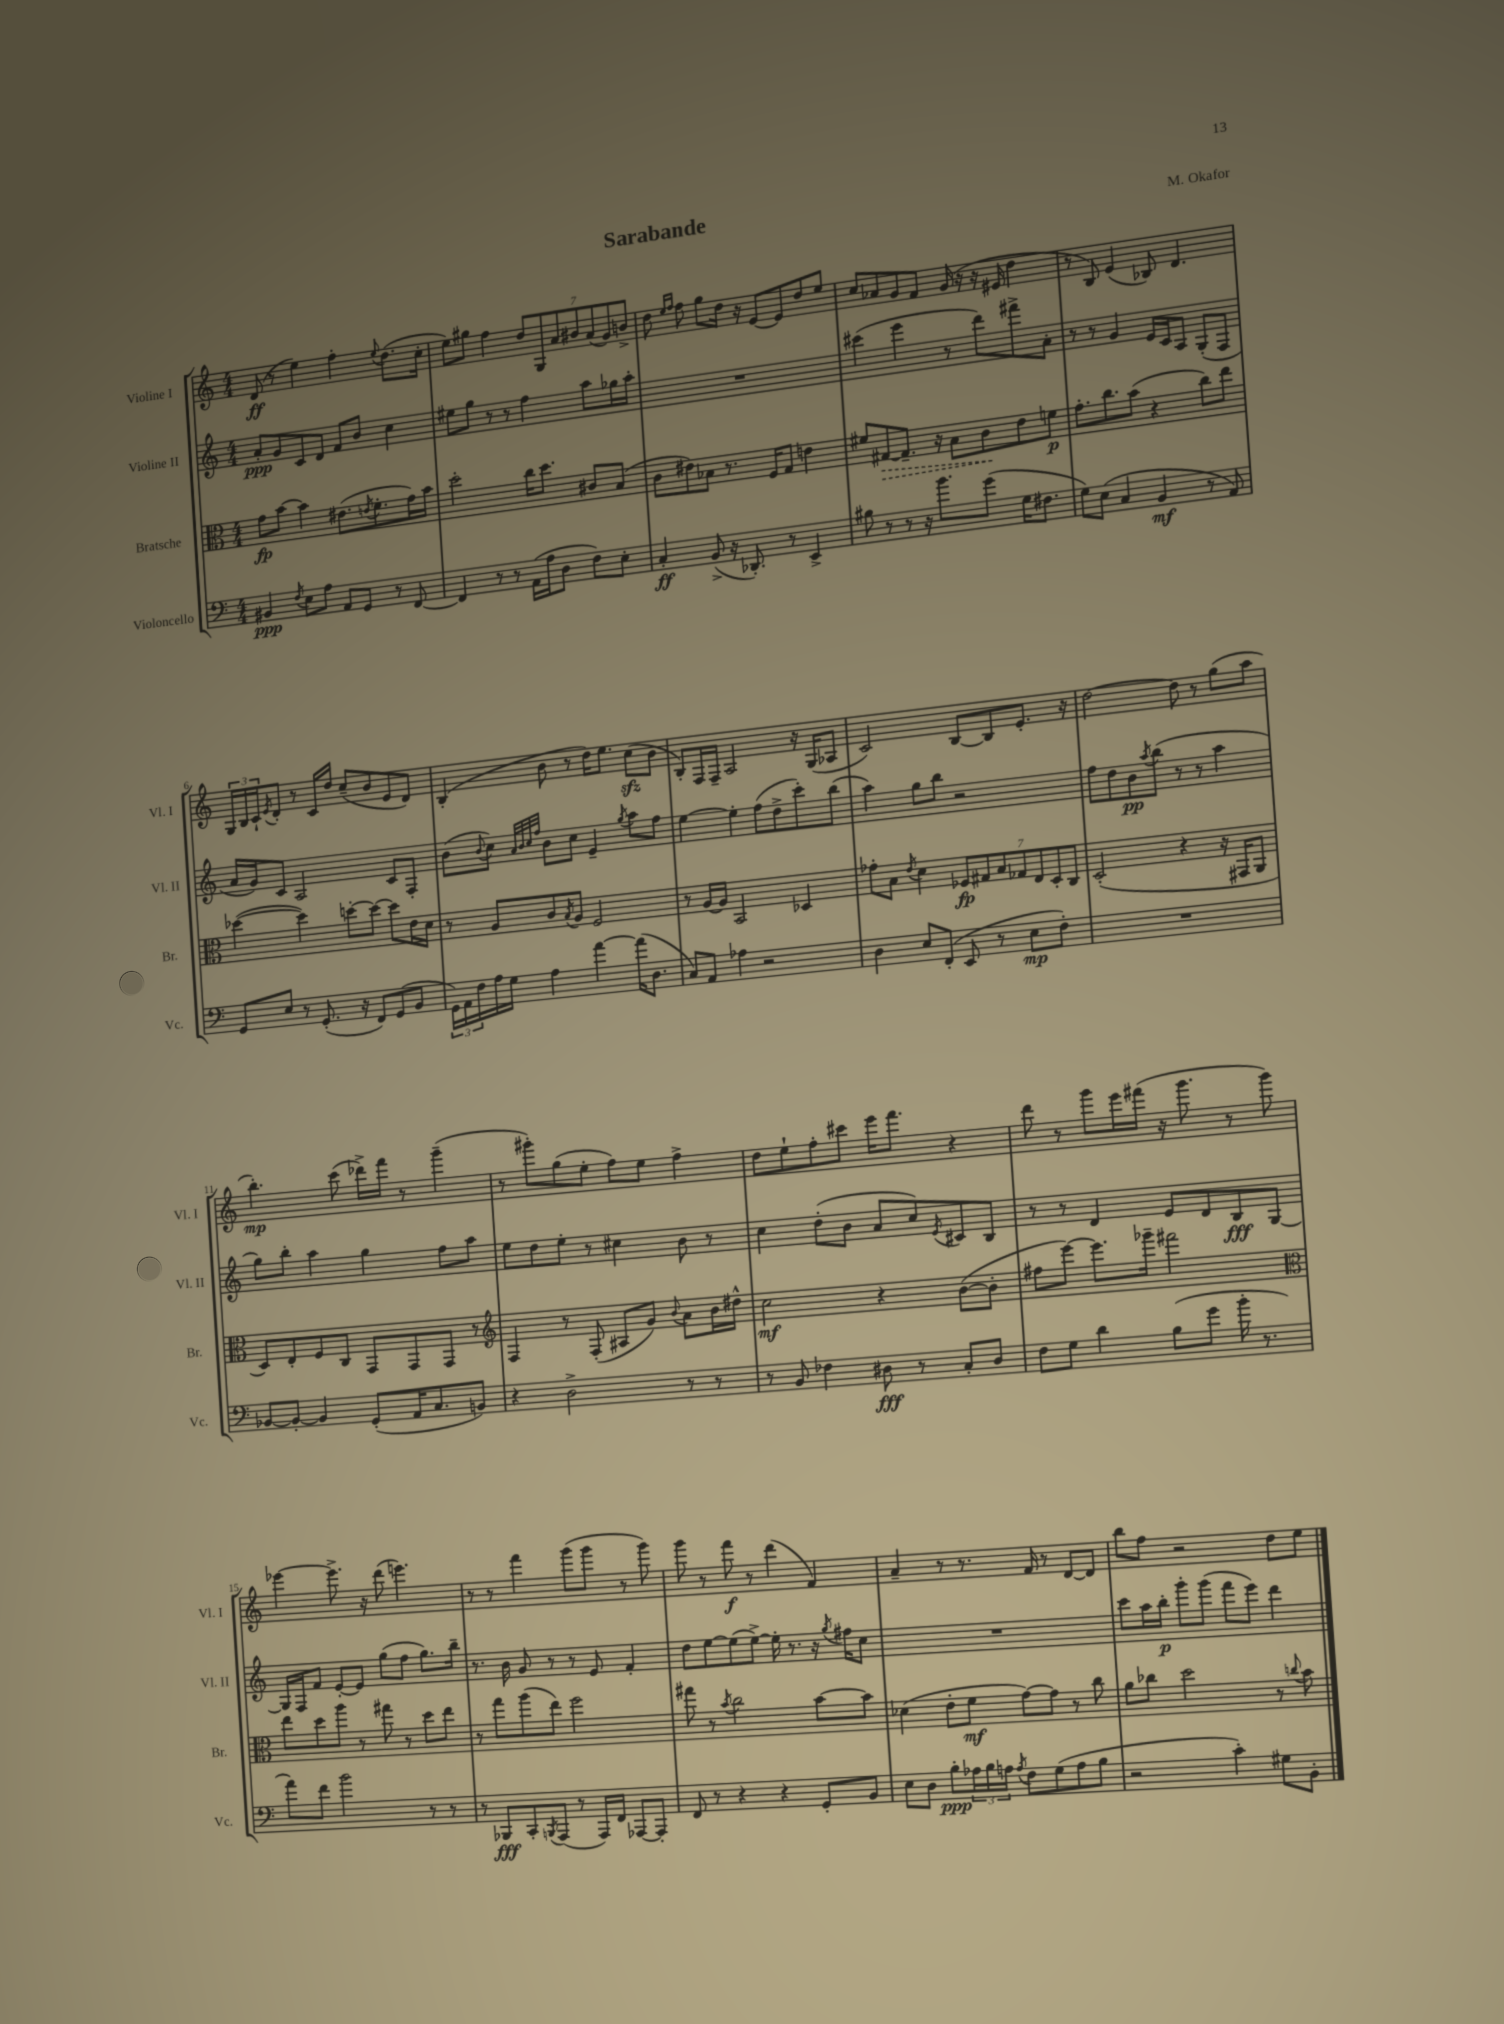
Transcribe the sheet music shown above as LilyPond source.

\header { title = "Sarabande" composer = "M. Okafor" }
<<
\new StaffGroup <<
\new Staff = "s0" \with { instrumentName = "Violine I" shortInstrumentName = "Vl. I" } {
    \clef treble \key c \major \numericTimeSignature \time 4/4
    d'8\ff( r8 e''4) f''4-. \appoggiatura { e''8 } d''8.( c''16-. |
    e''8) gis''8 f''4 \tuplet 7/4 { d''8 g8 a'8 bis'8 a'8( g'8) b'8-> } |
    d''8 \grace { e''16 f''16 } f''8 g''8 d''16 r16 e'8~ e'8 d''8 e''8 |
    c''8 aes'8 g'8 f'8 g'16( r16 r16 eis'16 d''4 |
    r8 b8) e'4( bes8) d'4. |
    \tuplet 3/2 { g16 b16 c'16-! } \acciaccatura { e'8 } d'8-. r8 c'16 d''16 c''8--( b'8 e'8 d'8) |
    b4-.( b'8 r8 d''16) e''8. c''8\sfz( b'8 |
    b8-.) f16 f16-- a2 r16 g16( aes8 |
    c'2) b8~ b8 e'8.-. r16 |
    d''2~ d''8 r8 g''8( a''8 |
    b''4.-.\mp) c'''8( des'''16->) f'''16 r8 g'''4--( |
    r8 gis'''8-.) g''8( e''8-. f''8) e''8 f''4-> |
    d''8 e''8-! f''8-. cis'''8 e'''16 f'''8. r4 |
    d'''8 r8 g'''8 e'''16 fis'''16( r16 g'''8. r8 g'''8) |
    ees'''4~ ees'''8.-> r16 d'''8( e'''4.) |
    r8 r8 f'''4 g'''8( g'''8 r8 g'''8) |
    g'''8 r8 f'''8\f r8 d'''4( f'4) |
    a'4-- r8 r8. f'16 r8 d'8~ d'8 |
    b''8 f''8 r2 d''8 e''8 \bar "|." |
}
\new Staff = "s1" \with { instrumentName = "Violine II" shortInstrumentName = "Vl. II" } {
    \clef treble \key c \major \numericTimeSignature \time 4/4
    a'8-.\ppp g'8 c'8 d'8 f'8 b'8 c''4 |
    eis''8 g''8 r8 r8 f''4 a''8 ges''16 a''16-. |
    R1 |
    cis'''4( e'''4 r8 d'''8) fis'''8-> a'8-. |
    r8 r8 g'4 e'16 c'16 a8 g8-.( f8 |
    a'16 g'16) c'8 a2 c'8 f8-. |
    b'8( \appoggiatura { b'8 } c''8) \grace { a'32 b'32 c''32 f''32 } b'8 c''8 e'4-- \acciaccatura { g''8 } a''8 f''8 |
    e''4~ e''4-. f''8( d''8-> c'''8-.) b''8( |
    a''4) g''8 b''8 r2 |
    f''8 d''8 b'8\pp \acciaccatura { a''8 } b''8( r8 r8 a''4 |
    g''8) b''8-. a''4 g''4 f''8 a''8 |
    e''8 d''8 e''8-. r8 cis''4 b'8 r8 |
    c''4 d''8-.( b'8 a'8 c''8) \acciaccatura { e'8 } cis'8 b8 |
    r8 r8 d'4 e'8 d'8 b8\fff g8~ |
    g16 f16 f'8 e'8~-. e'8 g''8( f''8 g''8.) b''16-- |
    r8. b'16 g'8 r8 r8 e'8 f'4-. |
    d''8 e''8~ e''8( e''8~->) e''16-. r8. r16 \acciaccatura { g''8 } fis''16 c''8 |
    R1 |
    c'''8 a''16 b''16-.\p g'''8-. g'''8( f'''8 e'''8) d'''4 \bar "|." |
}
\new Staff = "s2" \with { instrumentName = "Bratsche" shortInstrumentName = "Br." } {
    \clef alto \key c \major \numericTimeSignature \time 4/4
    g'8\fp b'8~ b'4 eis'8.( \acciaccatura { e'8 } f'8.-. g'16) b'16 |
    d''2-. c''16 d''8. cis'8 b8( |
    c'8 eis'8) bes8 r8. f16 g8 e'4 |
    fis'8 \once \override Hairpin.style = #'dashed-line gis8~\> gis8.-- r16 b8 c'8\! e'8 f'8\p |
    g'8.-. c''8. b'8( r4 c''8) e''8 |
    des''4~( des''4) d''8~-. d''8~ d''8 e'16 d'16 |
    r8 a8 c'8 \acciaccatura { b8 } a8 f2 |
    r8 a16~ a16 b,2 des4 |
    ges'8-. b8 \acciaccatura { e'8 } d'4 \tuplet 7/4 { fes8\fp gis8 b8 ges8 e8 d8-. c8 } |
    d2-.( r4 r16 gis,16 a,8 |
    d8) e8-. f8 c8 g,8 g,8 g,8 r8 |
    \clef treble f4 r8 f8-.( ais8 g'8) \appoggiatura { b'8 } a'8 b'16 dis''16-^ |
    c''2\mf r4 b'8~( b'8-. |
    fis''8 e'''8~) e'''8. ges'''16-- fis'''2 |
    \clef alto e''8 d''8 a''8 r8 gis''8 r8 d''8 e''8 |
    r8 g''8 a''8( e''8) f''2 |
    gis''8 r8 \acciaccatura { b'8 } c''2 b'8~ b'8 |
    des'4( e'8-. f'8\mf g'8~) g'8 r8 c''8 |
    a'8 ces''8 d''2 r8 \appoggiatura { c''8 } b'8 \bar "|." |
}
\new Staff = "s3" \with { instrumentName = "Violoncello" shortInstrumentName = "Vc." } {
    \clef bass \key c \major \numericTimeSignature \time 4/4
    bis,4\ppp \acciaccatura { f8 } e8 a8 a,8 g,8 r8 f,8~ |
    f,4 r8 r8 a,16( a16 d8 f8) e8-. |
    c4-.\ff b,8->( r16 des,8.-.) r8 e,4-> |
    bis8 r8 r8 r16 b'8. g'8( g16 fis8. |
    g8) e8( c4 b,4\mf r8 a,8) |
    g,8 e8 r8 g,8.-.( r16 f,8) g,8( b,8 |
    \tuplet 3/2 { g,16) a,16 f16 } a16 g16 a4 a'4~ a'16( d8. |
    c8) a,8 aes4 r2 |
    d4 e8 f,8-.( e,8 r8 e8\mp f8-.) |
    R1 |
    bes,8~ bes,8~-. bes,4 g,8-.( a,16 c8. b,8) |
    r4 d2-> r8 r8 |
    r8 b,8 fes4 dis8\fff r8 c8-. dis8 |
    f8 g8 d'4 b8( g'8 b'16-. r8. |
    a'8) f'8 b'2 r8 r8 |
    r8 bes,,8\fff c,8-. \acciaccatura { b,,8 } a,,8( r8 a,,16) f,16 aes,,8~ aes,,8-. |
    f,8 r8 r4 r4 g,8-. b,8 |
    e8 d8 b8-.\ppp \tuplet 3/2 { aes16 b16 a16 } \acciaccatura { a8 } f8 g8( a8 b8 |
    r2 c'4-.) gis8 b,8-. \bar "|." |
}
>>
>>
